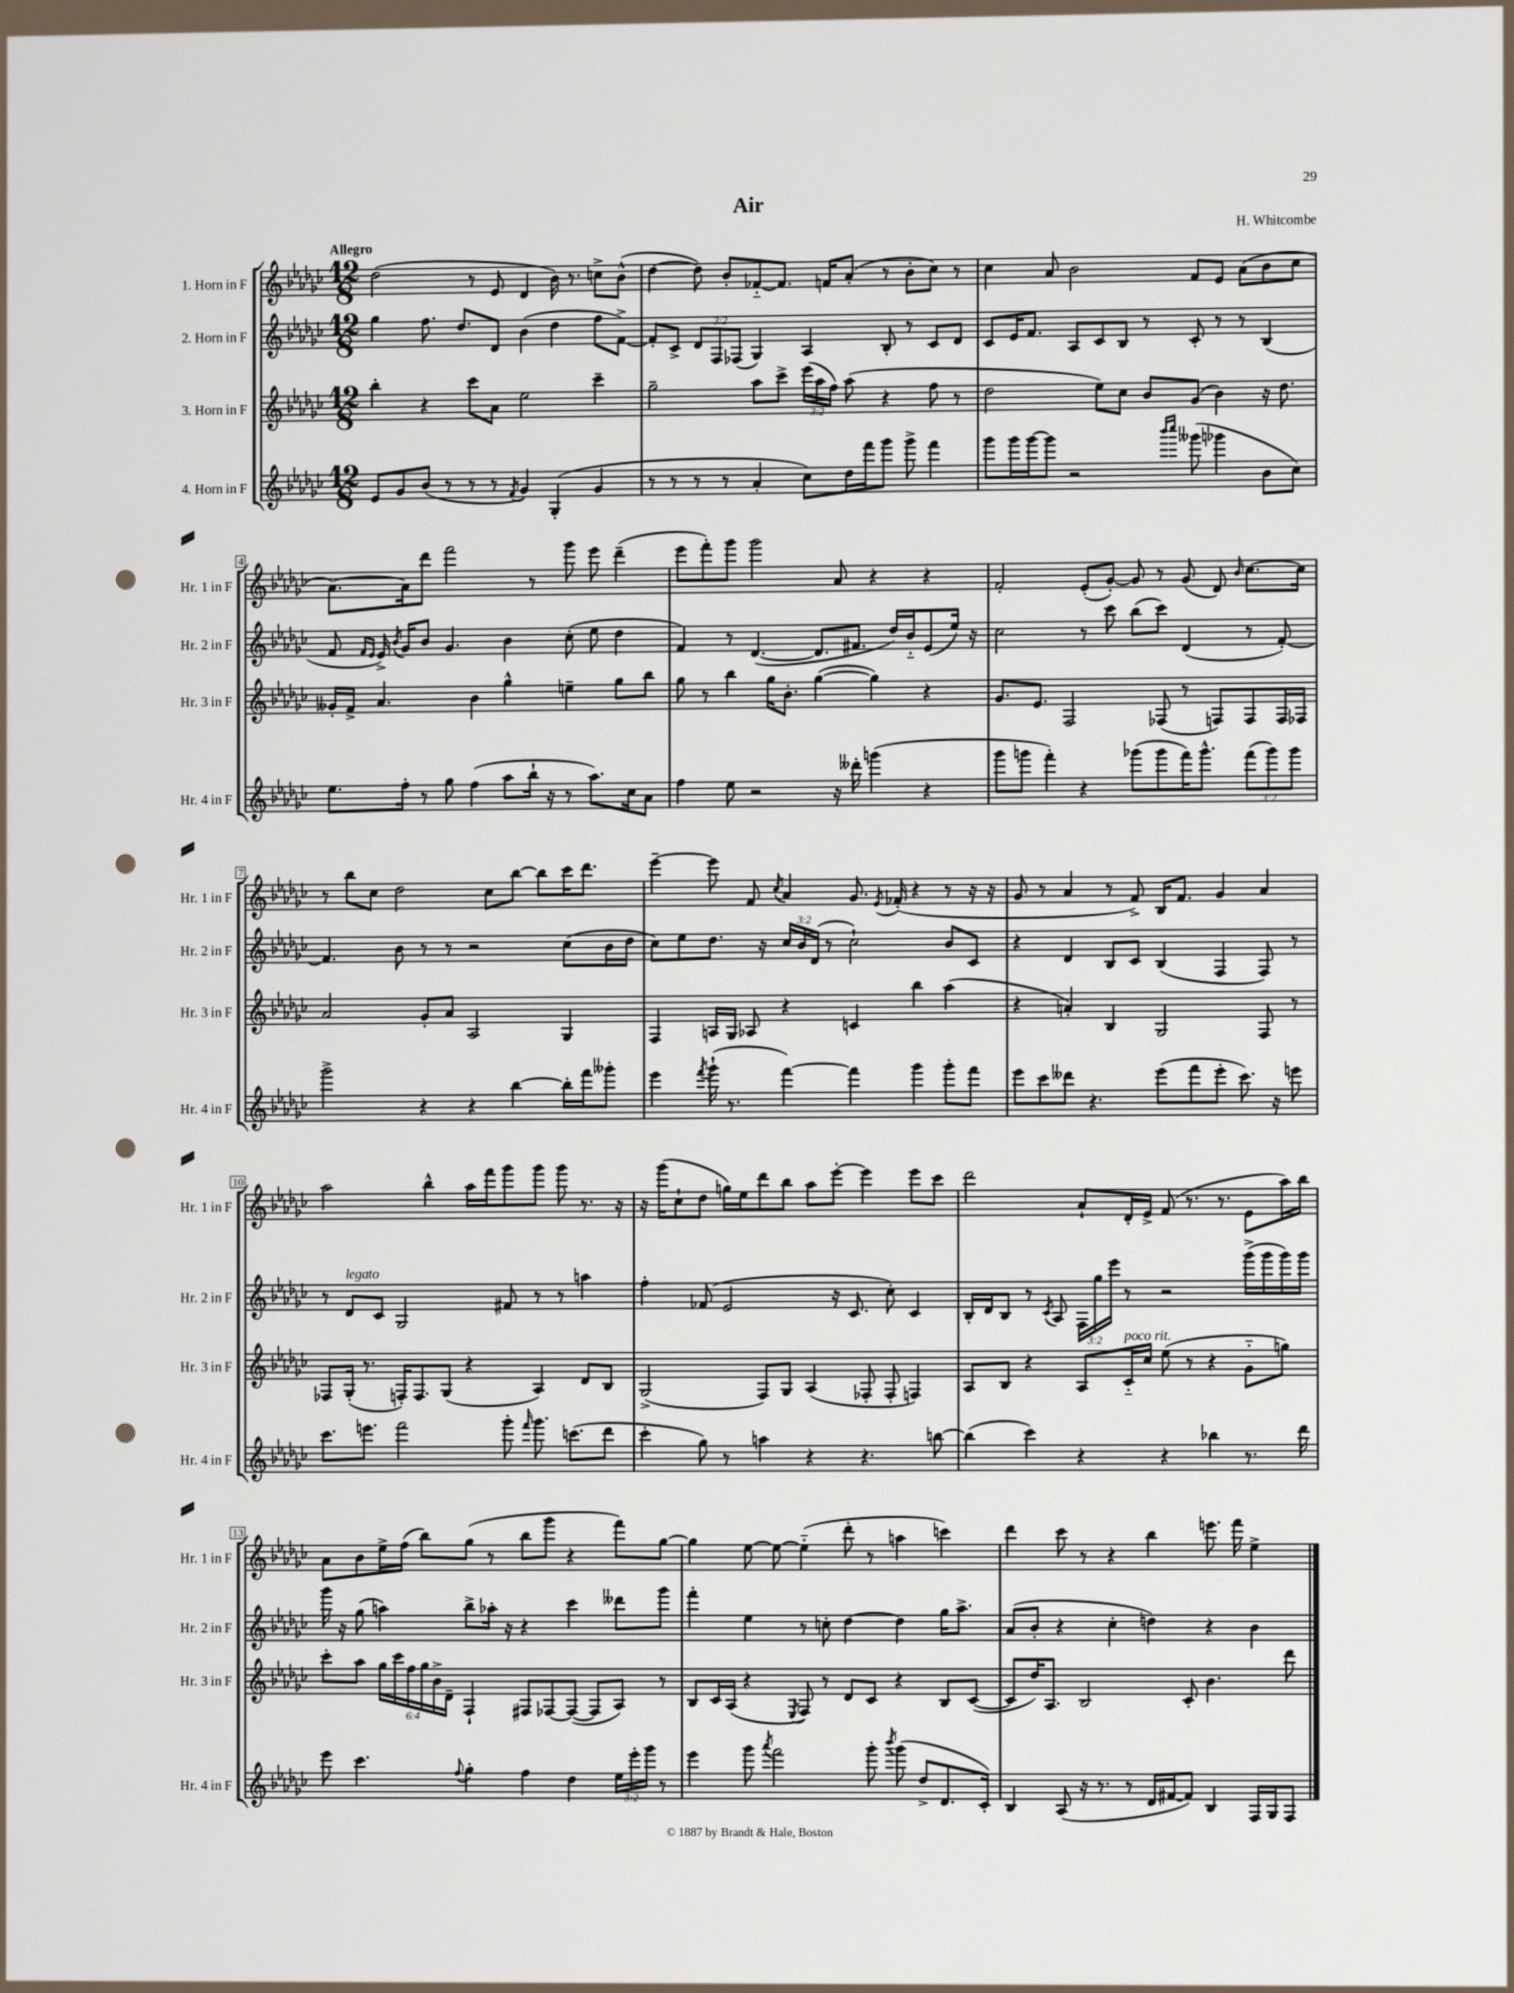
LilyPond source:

\header { title = "Air" composer = "H. Whitcombe" }
<<
\new StaffGroup <<
\new Staff = "s0" \with { instrumentName = "1. Horn in F" shortInstrumentName = "Hr. 1 in F" } {
    \clef treble \key ges \major \numericTimeSignature \time 12/8 \tempo "Allegro"
    \autoBeamOff des''2( r8 ees'8 des'4 bes'16) r8. c''8[-> bes'8]-^( |
    des''4~ des''8) bes'8[-. fes'8~-_ fes'8.] f'16[ aes'8]-.( r8 bes'8[-. ces''8]) r8 |
    ces''4 aes'8 bes'2 f'8[ ees'8] aes'8[( bes'8 ces''8] |
    aes'8.[~) aes'16 des'''8] f'''2 r8 ges'''8 ees'''8 des'''4--( |
    ees'''8[ f'''8-.) ges'''8] ges'''2 aes'8 r4 r4 |
    f'2-. ees'8[-.( ges'8]~-.) ges'8 r8 ges'8( des'8) \grace { bes'16 } ces''8.[~ ces''16] |
    r8 bes''8[ ces''8] des''2 ces''8[ bes''8]~ bes''8[ ces'''16 des'''8.] |
    ees'''4~-- ees'''8 f'8 \acciaccatura { ces''8 } aes'4 ges'8. \acciaccatura { ees'8 } fes'16-.( r4 r8 r16 r16 |
    ges'8 r8 aes'4 r8 f'8->) bes16[ f'8.] ges'4 aes'4 |
    aes''2 bes''4-^ aes''16[ f'''16 ges'''8 ges'''8] ges'''8 r8. r16 |
    r16 ges'''16[( ces''8-! des''8] g''16[) ees''16 des'''8 bes''8] aes''8[ ees'''8]~-. ees'''4 ees'''8[ ces'''8] |
    des'''2 aes'8[-! des'16-. ees'16]-> f'8( r8. r8. ees'8[ aes''16) bes''16] |
    aes'8[ bes'8 ees''16-> f''16]( bes''8[) ges''8]( r8 bes''8[ ges'''8] r4 f'''8[) ges''8]~ |
    ges''4 ees''8~ ees''8~ ees''4-_( des'''8-. r8 a''4 c'''4) |
    des'''4 ces'''8 r8 r4 bes''4 e'''8. f'''16 ees''4-> \bar "|." |
}
\new Staff = "s1" \with { instrumentName = "2. Horn in F" shortInstrumentName = "Hr. 2 in F" } {
    \clef treble \key ges \major \numericTimeSignature \time 12/8 \override Staff.TupletNumber.text = #tuplet-number::calc-fraction-text
    \autoBeamOff ges''4 f''8. des''8.[ des'8] bes'4( des''4 f''8[ f'8]~->) |
    f'8[-. ces'8]-> \tuplet 3/2 { des'8[ f8 fes8]( } ges4) aes4 bes8-. r8 ces'8[ des'8] |
    ces'8[ ees'16 f'8.] aes8[ ces'8 bes8] r8 ces'8-. r8 r8 bes4( |
    f'8 \grace { f'16[ ees'16] } ees'16->) \acciaccatura { bes'8 } ges'16[ bes'8] ges'4. bes'4 ces''8-.( ees''8 des''4 |
    f'4) r8 des'4.~( des'8.[ fis'8.] des''16[) bes'16-_ ees'8( ees''16]) r16 |
    ces''2 r8 ces'''8 bes''8[( ces'''8]) des'4( r8 f'8~-.) |
    f'4. bes'8 r8 r8 r2 ces''8[( bes'16 des''16] |
    ces''8[) ees''8 des''8.] r16 \tuplet 3/2 { ces''16[ bes'16 des'16]( } r8 ces''2-!) bes'8[ ces'8] |
    r4 des'4 bes8[ ces'8] bes4( f4 f8) r8 |
    r8 des'8[^\markup { \italic "legato" } ces'8] ges2 fis'8 r8 r8 a''4 |
    f''4-. fes'8( ees'2 r16 ces'8. ces''8-.) ces'4 |
    bes16[-. des'16 bes8] r8 \acciaccatura { ces'8 } aes8 \tuplet 3/2 { f16[ ges''16 ees'''16] } r8 r2 ges'''16[->( ges'''16 ges'''16) ges'''16] |
    ges'''16 r16 ges''8( a''4) bes''8[-> aes''16]-. r16 r4 ces'''4 deses'''8[ ges'''8] |
    f'''4-. ees''4 r8 c''8-. des''4~ des''4 ges''16[ aes''8.]-> |
    aes'8[( bes'8]-. r4 ces''4-. d''4) r4 bes'4 \bar "|." |
}
\new Staff = "s2" \with { instrumentName = "3. Horn in F" shortInstrumentName = "Hr. 3 in F" } {
    \clef treble \key ges \major \numericTimeSignature \time 12/8 \override Staff.TupletNumber.text = #tuplet-number::calc-fraction-text
    \autoBeamOff bes''4-. r4 ces'''8[ aes'8] ees''2 ces'''4-- |
    ges''2-- aes''8[ ces'''8]-> \tuplet 3/2 { ees'''16[( aes''16 f''16]) } aes''8( r4 f''8 r8 |
    des''2 ees''8[) ces''8] bes'8[ ges'8]( bes'4) r16 des''8. |
    geses'16[-. f'16]-> aes'4. bes'4 ges''4-^ e''4-- ges''8[ bes''8] |
    ges''8 r8 bes''4 ges''16[ bes'8.]-. ges''4~( ges''4) r4 |
    ges'8.[ ees'8.] f2 fes8( r8 f8[) f8 f16 fes16] |
    aes'2 ges'8[-. aes'8] aes2 ges4 |
    f4 a16[ ges16] aes8 r4 c'4 bes''4 aes''4( |
    r4 a'4-.) bes4 ges2 f8 r8 |
    fes8[ ges16]-.( r8. f16[-.) f8. ges8]( r4 aes4) des'8[ bes8] |
    ges2->( f8[) ges8] aes4( fes8-. fes8-. f4) |
    aes8[ bes8] r4 aes8[ ces'16-_^\markup { \italic "poco rit." } ces''16] ees''8( r8 r4 ges'8[-_ g''8]) |
    ces'''8[-. aes''8] \tuplet 6/4 { ges''16[ ces'''16 f''16 ges''16 bes'16-> des'16]-- } f4-! fis8[ fes8~ fes8]~( fes8[ aes8]) r8 |
    bes8[ ces'16 aes16]( r4 \acciaccatura { ees8 } f8) r8 des'8[ ces'8] r4 bes8[ ces'8]~( |
    ces'8[ des''16) aes8.] bes2 ces'8-. bes'4. des'''8 \bar "|." |
}
\new Staff = "s3" \with { instrumentName = "4. Horn in F" shortInstrumentName = "Hr. 4 in F" } {
    \clef treble \key ges \major \numericTimeSignature \time 12/8 \override Staff.TupletNumber.text = #tuplet-number::calc-fraction-text
    \autoBeamOff ees'8[ ges'8 bes'8]( r8 r8 r8 \acciaccatura { f'8 } ges'4) ges4-.( ges'4 |
    r8 r8 r8 r8 aes'4-. ces''8[) des''16 f'''16 ges'''8] ges'''8-> f'''4 |
    ges'''8[ ges'''16 ges'''16~ ges'''8] r2 \grace { bes'''16[ ces''''16] } geses'''8( ges'''4 bes'8[ ces''8]) |
    ees''8.[ f''16]-. r8 ges''8 f''4( aes''8[ bes''16]-! r16 r8 aes''8.[) ces''16 aes'8] |
    f''4 ees''8 r2 r16 deses'''16-. g'''4( r4 |
    ges'''8[ g'''8] f'''4-.) r4 ges'''8[( ges'''8 f'''16) ges'''8.]-^ \tuplet 3/2 { f'''8[( ges'''8) ges'''8] } |
    ges'''2-> r4 r4 bes''4~ bes''16[-. f'''16 geses'''8]-. |
    ees'''4 \acciaccatura { f'''8 } ges'''16-!( r8. f'''4~) f'''4 ges'''4 ges'''8[-. f'''8] |
    ees'''8[ ces'''8 deses'''8] r4. ees'''8[( f'''8 ees'''8]-. ces'''8.) r16 e'''8 |
    ces'''8.[ e'''8.] f'''2 ges'''8-. \grace { f'''16 } ges'''8. c'''8.[( des'''8] |
    ces'''4-. ges''8) r8 a''4 r4 r4. b''8~ |
    b''4( ces'''4) r4 r4 bes''4 r8. des'''16 |
    ees'''8 ces'''4. \appoggiatura { f''8 } ges''4-. f''4 des''4 \tuplet 3/2 { ees''16[ ees'''16-. ges'''16] } r8 |
    ees'''4 ges'''8 \acciaccatura { aes'''8 } f'''2 ges'''8-. \acciaccatura { bes'''8 } ges'''8( des''8[-> des'8. ces'16]-.) |
    bes4 aes8( r16 r8. r8 des'16[ fis'16~ fis'8]) bes4 f16[ ges16 f8] \bar "|." |
}
>>
>>
\layout { \context { \Score \override BarNumber.stencil = #(make-stencil-boxer 0.1 0.3 ly:text-interface::print) } }
